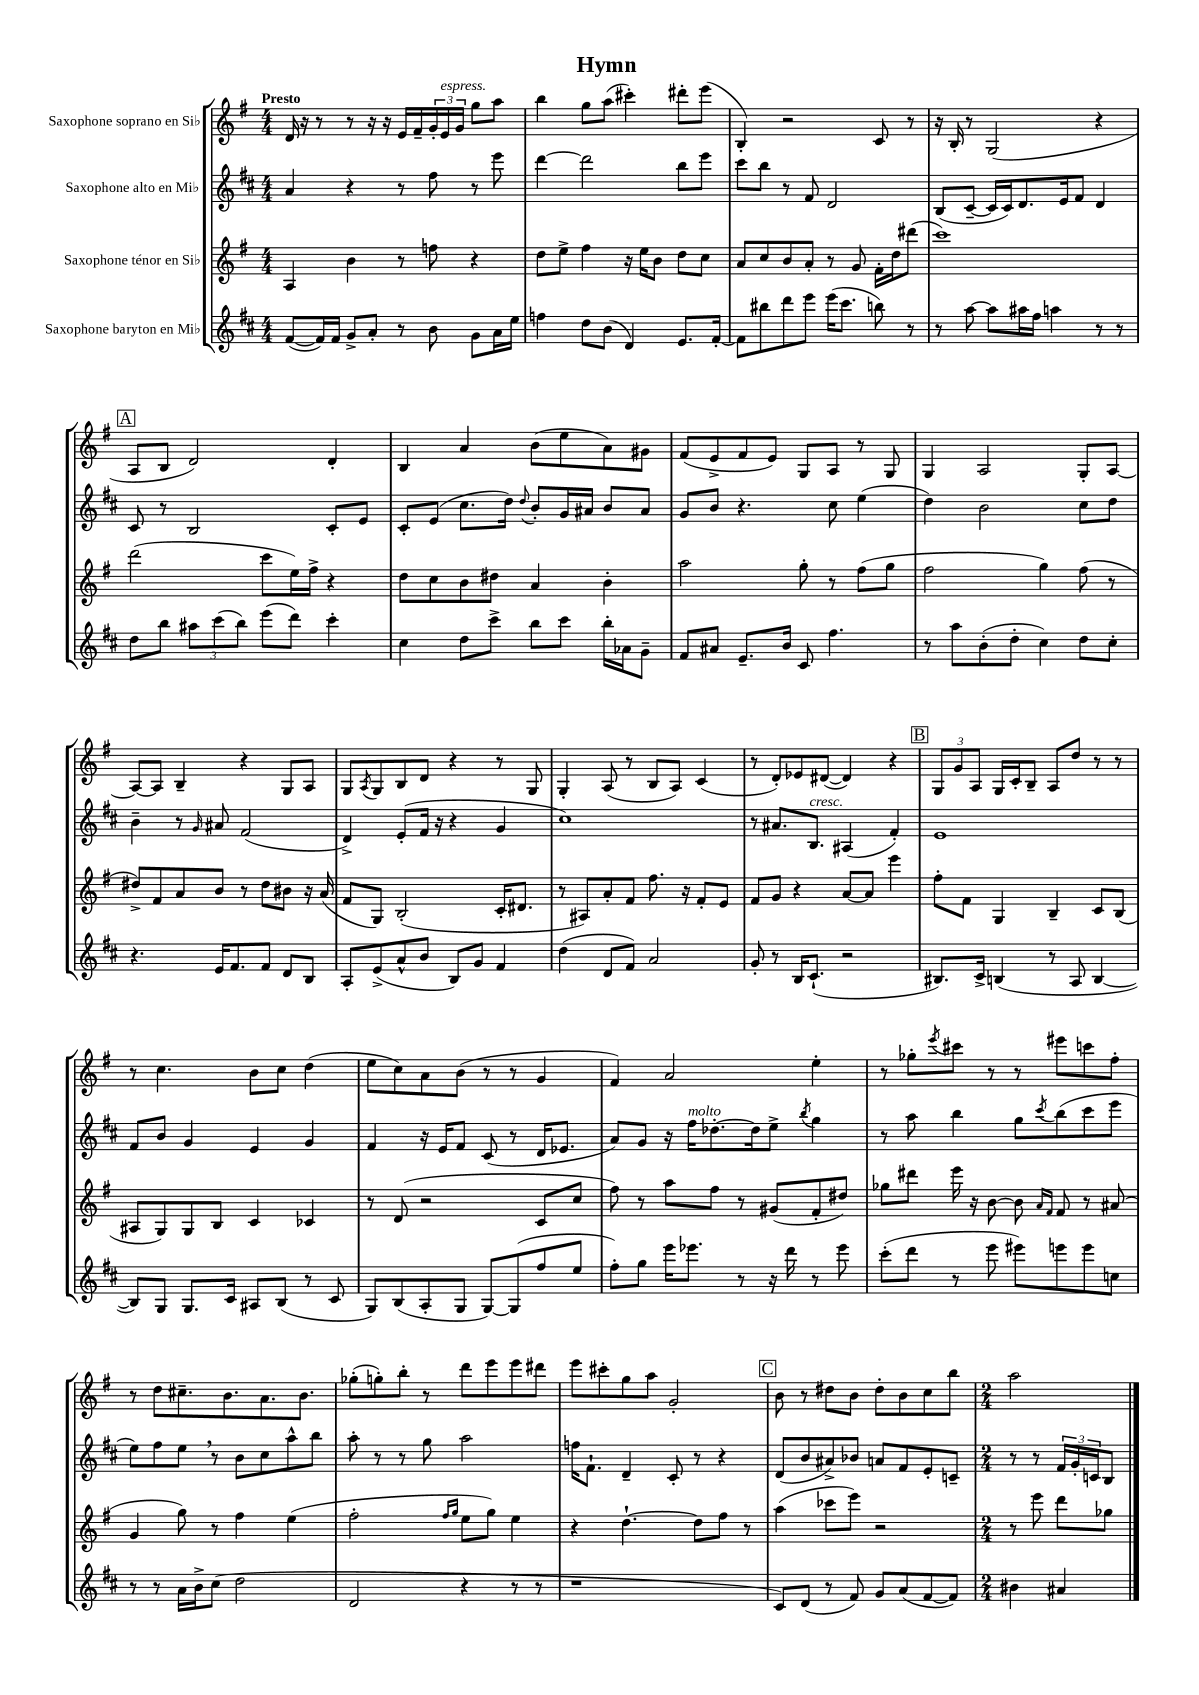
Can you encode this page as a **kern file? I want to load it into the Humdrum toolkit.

**kern	**kern	**kern	**kern
*staff4	*staff3	*staff2	*staff1
*clefG2	*clefG2	*clefG2	*clefG2
*k[f#c#]	*k[f#]	*k[f#c#]	*k[f#]
*M4/4	*M4/4	*M4/4	*M4/4
([8f#	4A	4a	16d
.	.	.	16r
16f#])	.	.	8r
16f#	.	.	.
8g^	4b	4r	8r
8a'	.	.	16r
.	.	.	16r
8r	8r	8r	16e
.	.	.	16f#~
8b	8ff	8ff#	24g'
.	.	.	24e
.	.	.	24g
8g	4r	8r	8gg
16a	.	8eee	8aa
16ee	.	.	.
=	=	=	=
4ff	8dd	[4ddd	4bb
.	8ee^	.	.
8dd	4ff#	2ddd]	8gg
(8b	.	.	(8aa
4d)	16r	.	4ccc#')
.	16ee	.	.
.	8b	.	.
8.e	8dd	8bb	8ddd#'
.	8cc	8eee	(8eee
[16f#'	.	.	.
=	=	=	=
8f#]	8a	8ccc#	4B')
8bb#	8cc	8bb	.
8ddd	8b	8r	2r
8eee	8a'	8f#	.
(16eee	8r	2d	.
8.ccc#	.	.	.
.	8g	.	.
8bb)	16f#'	.	8c
.	16dd	.	.
8r	(8ddd#	.	8r
=	=	=	=
8r	1ccc)	(8B	16r
.	.	.	16B'
[8aa	.	[8c#~	8r
8aa]	.	16c#]	(2G
.	.	16c#)	.
16aa#	.	8.d	.
16ff#	.	.	.
4aa	.	.	.
.	.	16e	.
.	.	8f#	.
8r	.	4d	4r
8r	.	.	.
=	=	=	=
8dd	(2ddd	8c#	8A
8bb	.	8r	8B
12aa#	.	2B	2d)
(12ccc#	.	.	.
12bb)	.	.	.
(8eee	8ccc	.	.
8ddd)	16ee)	.	.
.	16ff#^	.	.
4ccc#'	4r	8c#'	4d'
.	.	8e	.
=	=	=	=
4cc#	8dd	8c#'	4B
.	8cc	(8e	.
8dd	8b	8.cc#	4a
8ccc#^	8dd#	.	.
.	.	16dd)	.
.	.	8qqdd	.
8bb	4a	8b'	(8b
8ccc#	.	16g	8ee
.	.	16a#	.
16bb'	4b'	8b	8a)
16a-	.	.	.
8g~	.	8a#	8g#
=	=	=	=
8f#	2aa	8g	(8f#
8a#	.	8b	8e^
8.e~	.	4.r	8f#
.	.	.	8e)
16b	.	.	.
8c#	8gg'	.	8G
4.ff#	8r	8cc#	8A
.	(8ff#	(4ee	8r
.	8gg	.	8G
=	=	=	=
8r	2ff#	4dd)	4G
8aa	.	.	.
(8b'	.	2b	2A
8dd'	.	.	.
4cc#)	4gg)	.	.
8dd	(8ff#	8cc#	8G'
8cc#'	8r	8dd	[8A
=	=	=	=
4.r	8dd#^)	4b~	8A_
.	8f#	.	8A]
.	8a	8r	4B~
.	.	16qqg	.
16e	8b	8a#	.
8.f#	.	.	.
.	8r	(2f#	4r
8f#	8dd#	.	.
8d	8b#	.	8G
8B	16r	.	8A
.	(16a	.	.
=	=	=	=
8A'	8f#	4d^)	8G
.	.	.	8qA
(8e^	8G)	.	8G
8a^^	(2B'	(8e'	8B
8b	.	16f#	8d
.	.	16r	.
8B)	.	4r	4r
8g	.	.	.
4f#	16c'	4g	8r
.	8.d#	.	.
.	.	.	8G
=	=	=	=
(4dd	8r	1cc#)	4G'
.	8A#)	.	.
8d	8a'	.	(8A
8f#)	8f#	.	8r
2a	8.ff#	.	8B
.	.	.	8A)
.	16r	.	.
.	8f#'	.	(4c
.	8e	.	.
=	=	=	=
8g'	8f#	8r	8r
8r	8g	8.a#	8d')
16B	4r	.	8e-
(8.c#`	.	8.B	.
.	.	.	([8d#
2r	[8a	(4A#	4d#])
.	8a]	.	.
.	4eee	4f#')	4r
=	=	=	=
8.B#)	8ff#'	1e	12G
.	.	.	12g
.	8f#	.	.
.	.	.	12A
16c#^	.	.	.
(4B	4G	.	16G
.	.	.	16c'
.	.	.	8B~
8r	4B~	.	8A
8A	.	.	8dd
[4B	8c	.	8r
.	(8B	.	8r
=	=	=	=
8B])	8A#	8f#	8r
8G	8G)	8b	4.cc
8.G	8G	4g	.
.	8B	.	.
16c#	.	.	.
8A#	4c	4e	8b
(8B	.	.	8cc
8r	4c-	4g	(4dd
8c#	.	.	.
=	=	=	=
8G)	8r	4f#	8ee
(8B	(8d	.	8cc)
8A'	2r	16r	8a
.	.	16e	.
8G	.	8f#	(8b
[8G)	.	(8c#	8r
(8G]	.	8r	8r
8ff#	8c	16d	4g
.	.	8.e-	.
8ee	8cc	.	.
=	=	=	=
8ff#')	8ff#)	8a)	4f#)
8gg	8r	8g	.
16eee	8aa	16r	2a
8.eee-	.	16ff#	.
.	8ff#	[8.dd-'	.
8r	8r	.	.
.	.	16dd-]	.
16r	(8g#	8ee^	.
16ddd	.	.	.
.	.	8qbb	.
8r	8f#'	4gg	4ee'
8eee-	8dd#)	.	.
=	=	=	=
(8ccc#'	8gg-	8r	8r
8ddd	8ddd#	8aa	8gg-'
.	.	.	8qeee
8r	16eee	4bb	8ccc#
.	16r	.	.
8eee	[8b	.	8r
8eee#)	8b]	8gg	8r
.	16qqa	.	.
.	16qqf#	8qccc#	.
8eee	8f#	(8bb	8eee#
8eee	8r	8ccc#	8ccc
8cc	(8a#	8eee	8ff#'
=	=	=	=
8r	4g	8ee)	8r
8r	.	8ff#	8dd
16a	8gg)	8ee	8.cc#~
16b^	.	.	.
(8cc#	8r	8r	.
.	.	.	8.b
2dd	4ff#	8b	.
.	.	8cc#	8.a
.	(4ee	8aa^^	.
.	.	.	8.b
.	.	8bb	.
=	=	=	=
2d	2ff#'	8aa'	(8gg-'
.	.	8r	8gg')
.	.	8r	8bb'
.	.	8gg	8r
.	16qqff#	.	.
.	16qqgg	.	.
4r	8ee	2aa	8ddd
.	8gg)	.	8eee
8r	4ee	.	8eee
8r	.	.	8ddd#
=	=	=	=
1r	4r	16ff	8eee
.	.	8.f#`	.
.	.	.	8ccc#'
.	[4.dd`	4d~	8gg
.	.	.	8aa
.	.	8c#'	2g'
.	8dd]	8r	.
.	8ff#	4r	.
.	8r	.	.
=	=	=	=
8c#)	(4aa	(8d	8b
(8d	.	8b	8r
8r	8ccc-	8a#^)	8dd#
8f#)	8eee)	8b-	8b
8g	2r	8a	8dd#'
(8a	.	8f#	8b
[8f#	.	8e'	8cc
8f#])	.	8c~	8bb
=	=	=	=
*M2/4	*M2/4	*M2/4	*M2/4
4b#	8r	8r	2aa
.	8eee	8r	.
4a#	8ddd	24f#	.
.	.	24g'	.
.	.	24c	.
.	8gg-	8B	.
==	==	==	==
*-	*-	*-	*-
